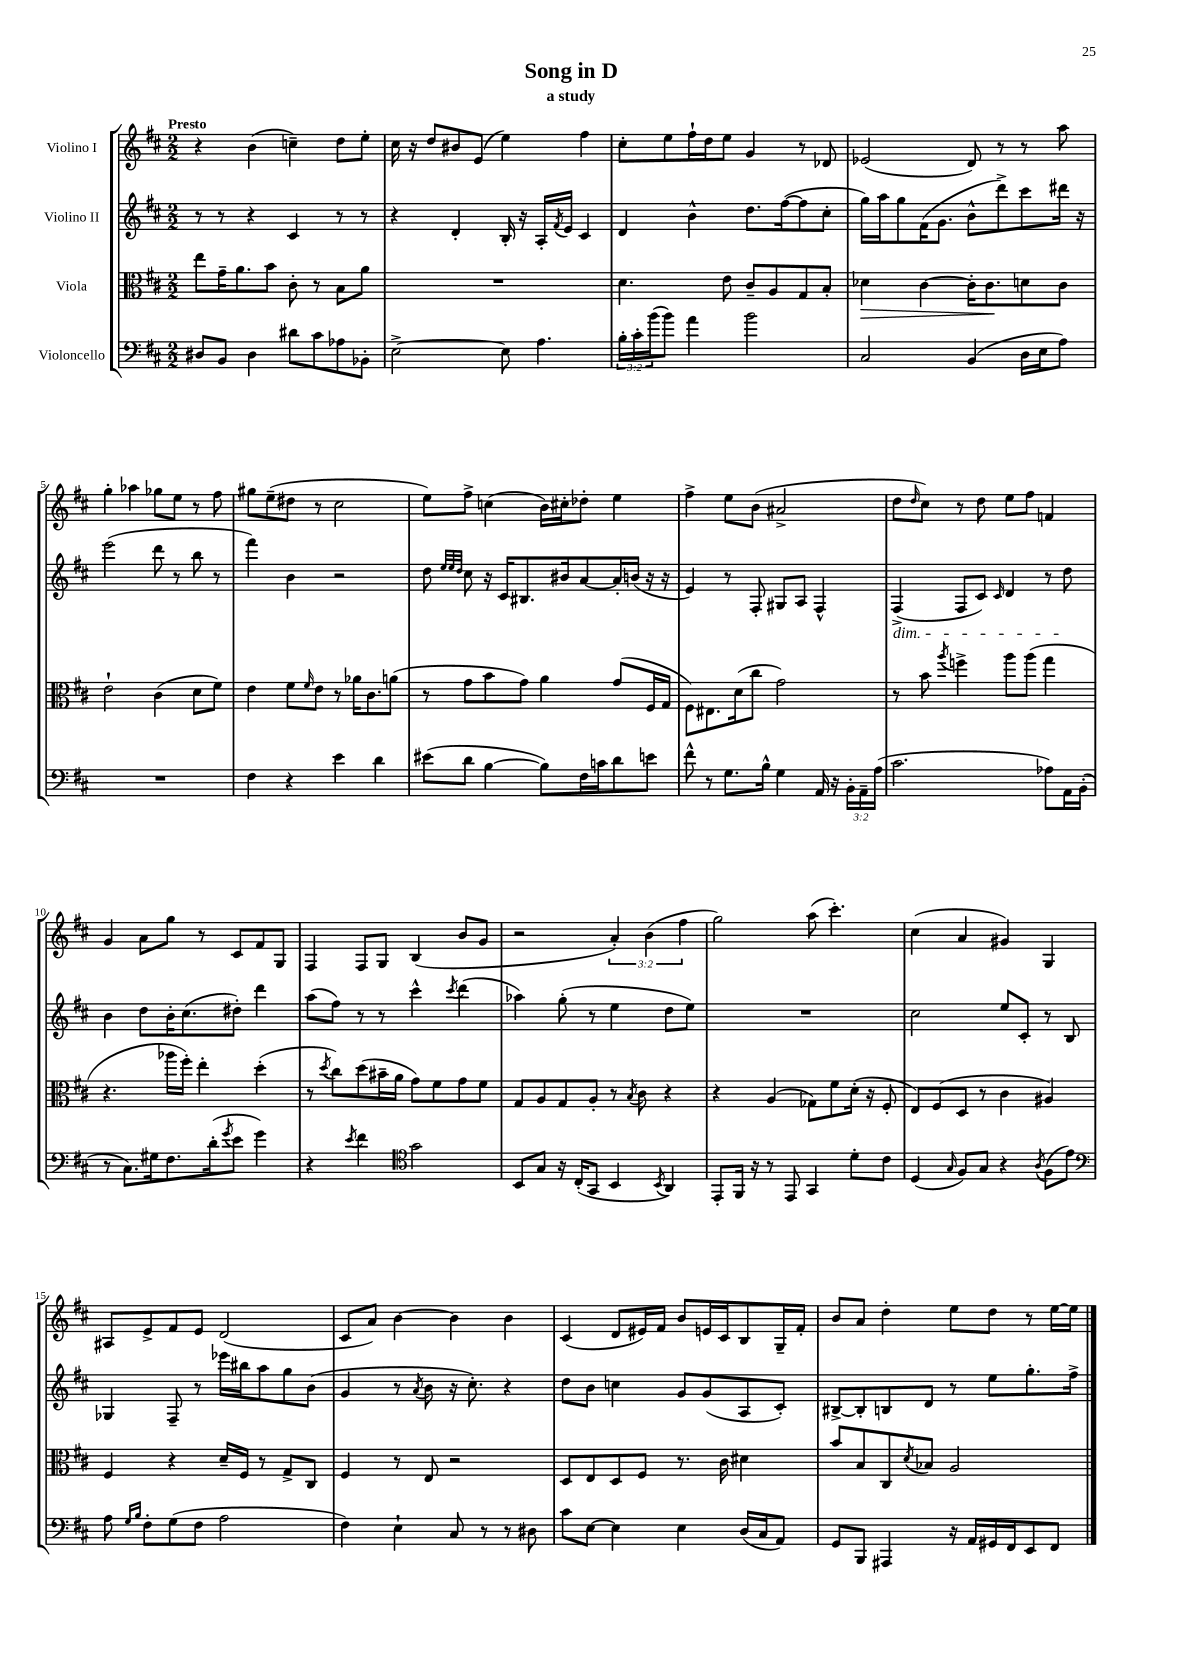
\header { title = "Song in D" subtitle = "a study" }
<<
\new StaffGroup <<
\new Staff = "s0" \with { instrumentName = "Violino I" } {
    \clef treble \key d \major \numericTimeSignature \time 2/2 \override Staff.TupletNumber.text = #tuplet-number::calc-fraction-text \tempo "Presto"
    r4 b'4( c''4--) d''8 e''8-. |
    cis''16 r16 d''8 bis'8 e'8( e''4) fis''4 |
    cis''8-. e''8 fis''16-! d''16 e''8 g'4 r8 des'8 |
    ees'2( d'8) r8 r8 a''8 |
    g''4-. aes''4 ges''8 e''8 r8 fis''8 |
    gis''8 e''8--( dis''8 r8 cis''2 |
    e''8) fis''8-> c''4( b'16) cis''16-. des''8-. e''4 |
    fis''4-> e''8 b'8( ais'2-> |
    d''8 \grace { d''16 } cis''8) r8 d''8 e''8 fis''8 f'4 |
    g'4 a'8 g''8 r8 cis'8 fis'8 g8 |
    fis4 fis8 g8 b4( b'8 g'8 |
    r2 \tuplet 3/2 { a'4-.) b'4( fis''4 } |
    g''2) a''8( cis'''4.-.) |
    cis''4( a'4 gis'4) g4 |
    ais8 e'8-> fis'8 e'8 d'2( |
    cis'8 a'8) b'4~ b'4 b'4 |
    cis'4( d'8 eis'16) fis'16 b'8 e'16 cis'16 b8 g16-- fis'16-. |
    b'8 a'8 d''4-. e''8 d''8 r8 e''16~ e''16 \bar "|." |
}
\new Staff = "s1" \with { instrumentName = "Violino II" } {
    \clef treble \key d \major \numericTimeSignature \time 2/2
    r8 r8 r4 cis'4 r8 r8 |
    r4 d'4-. b16-. r16 a16-. \acciaccatura { fis'8 } e'16 cis'4 |
    d'4 b'4-^ d''8. fis''16~( fis''8 cis''8-. |
    g''16) a''16 g''8 fis'16( g'8. b'8-^ d'''8->) cis'''8 dis'''16 r16 |
    e'''2( d'''8 r8 b''8 r8 |
    fis'''4) b'4 r2 |
    d''8 \grace { e''32 e''32 d''32 } cis''8 r16 cis'16 bis8. bis'16 a'8~ a'16-. b'16( r16 r16 |
    e'4) r8 fis8-. gis8 a8 fis4-^ |
    fis4->\dim( fis8 cis'8) \grace { cis'16 } d'4 r8 d''8\! |
    b'4 d''8 b'16-. cis''8.( dis''8-.) d'''4 |
    a''8( fis''8) r8 r8 cis'''4-^ \acciaccatura { cis'''8 } d'''4( |
    aes''4) g''8-.( r8 e''4 d''8 e''8) |
    R1 |
    cis''2 e''8 cis'8-. r8 b8 |
    ges4 fis8-- r8 ees'''16 bis''16 a''8 g''8 b'8( |
    g'4 r8 \acciaccatura { a'8 } b'8 r16 cis''8.-.) r4 |
    d''8 b'8 c''4 g'8 g'8( a8 cis'8-.) |
    bis8~-> bis8-. b8 d'8 r8 e''8 g''8.-. fis''16-> \bar "|." |
}
\new Staff = "s2" \with { instrumentName = "Viola" } {
    \clef alto \key d \major \numericTimeSignature \time 2/2
    e''8 g'16-- a'8. b'8 cis'8-. r8 b8 a'8 |
    R1 |
    d'4. e'8 cis'8-- a8 g8 b8-. |
    des'4\> cis'4~ cis'16-. cis'8.\! d'8 cis'8 |
    e'2-! cis'4( d'8 fis'8) |
    e'4 fis'8 \grace { fis'16 } e'8 r8 aes'16 cis'8. a'8( |
    r8 g'8 b'8 g'8) a'4 g'8( fis16 g16 |
    fis8) eis8. d'16( cis''8 g'2) |
    r8 b'8 \acciaccatura { a''8 } f''4-> a''8 a''8( g''4 |
    r4. aes''16 fis''16-.) e''4-. d''4-.( |
    r8 \acciaccatura { d''8 } cis''8) d''8( bis'16-- a'16 g'8) fis'8 g'8 fis'8 |
    g8 a8 g8 a8-. r8 \acciaccatura { b8 } cis'8 r4 |
    r4 a4( ges8) fis'8 d'16-.( r16 fis8-. |
    e8) fis8( d8 r8 cis'4 ais4) |
    fis4 r4 d'16-- fis16 r8 g8-> cis8 |
    fis4 r8 e8 r2 |
    d8 e8 d8 fis8 r8. cis'16 dis'4 |
    b'8 b8 cis8 \acciaccatura { d'8 } bes8 a2 \bar "|." |
}
\new Staff = "s3" \with { instrumentName = "Violoncello" } {
    \clef bass \key d \major \numericTimeSignature \time 2/2 \override Staff.TupletNumber.text = #tuplet-number::calc-fraction-text
    dis8 b,8 dis4 dis'8 cis'8 aes8 bes,8-. |
    e2~-> e8 a4. |
    \tuplet 3/2 { b16-. cis'16-. b'16( } b'8) a'4 b'2 |
    cis2 b,4( d16 e16 a8) |
    R1 |
    fis4 r4 e'4 d'4 |
    eis'8( d'8 b4~ b8) fis16 c'16 d'8 e'8 |
    fis'8-^ r8 g8. b16-^ g4 a,16 r16 \tuplet 3/2 { b,16-. a,16-- a16( } |
    cis'2. aes8) a,16 b,16-.( |
    r8 cis8.) gis16 fis8. d'16-.( \acciaccatura { g'8 } e'8 g'4) |
    r4 \acciaccatura { e'8 } fis'4 \clef tenor g'2 |
    b,8 g8 r16 cis16-.( g,8 b,4 \acciaccatura { b,8 } a,4) |
    e,8-. fis,16 r16 r8 e,8 g,4 d'8-. cis'8 |
    d4( \grace { g16 } fis8) g8 r4 \acciaccatura { a8 } fis8( e'8) |
    \clef bass a8 \grace { g16 b16 } fis8-. g8( fis8 a2 |
    fis4) e4-! cis8 r8 r8 dis8 |
    cis'8 e8~ e4 e4 d16( cis16 a,8) |
    g,8 b,,8 ais,,4 r16 a,16 gis,16 fis,16 e,8 fis,8 \bar "|." |
}
>>
>>
